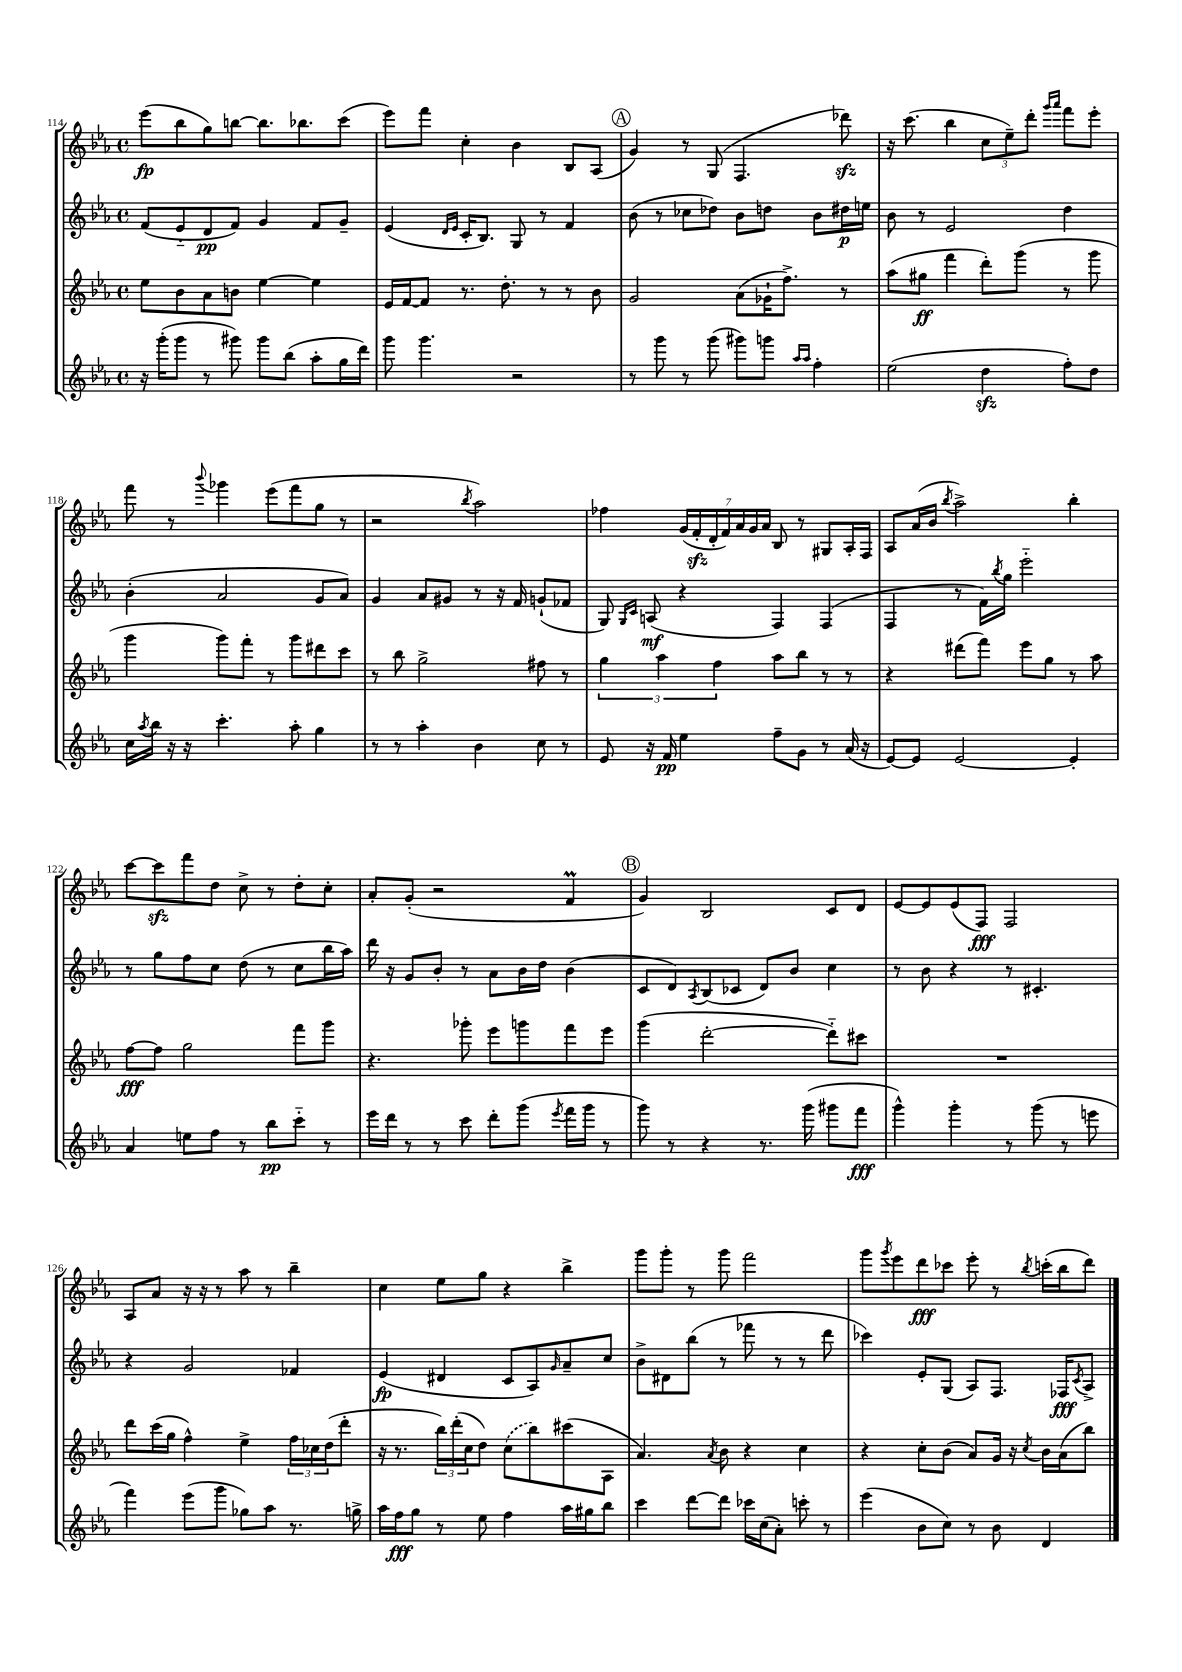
<<
\new StaffGroup <<
\new Staff = "s0" {
    \clef treble \key ees \major \defaultTimeSignature \time 4/4
    ees'''8\fp( bes''8 g''8) b''8~ b''8. bes''8. c'''8( |
    ees'''8) f'''8 c''4-. bes'4 bes8 aes8( |
    \mark \markup { \circle "A" } g'4) r8 g8( f4. des'''8\sfz) |
    r16 c'''8.( bes''4 \tuplet 3/2 { c''8 ees''8--) d'''8-. } \grace { g'''16 aes'''16 } f'''8 ees'''8-. |
    f'''8 r8 \appoggiatura { bes'''8 } ges'''4 ees'''8( f'''8 g''8 r8 |
    r2 \acciaccatura { bes''8 } aes''2) |
    fes''4 \tuplet 7/4 { g'16( f'16-.\sfz d'16-. f'16) aes'16 g'16 aes'16 } bes8 r8 gis8 aes16-. f16 |
    aes8 aes'16( bes'16 \acciaccatura { bes''8 } aes''2->) bes''4-. |
    c'''8~ c'''8\sfz f'''8 d''8 c''8-> r8 d''8-. c''8-. |
    aes'8-. g'8-.( r2 f'4\prall |
    \mark \markup { \circle "B" } g'4) bes2 c'8 d'8 |
    ees'8~ ees'8 ees'8( f8\fff) f2 |
    aes8 aes'8 r16 r16 r8 aes''8 r8 bes''4-- |
    c''4 ees''8 g''8 r4 bes''4-> |
    g'''8 g'''8-. r8 g'''8 f'''2 |
    g'''8 \acciaccatura { g'''8 } ees'''8 d'''8\fff ces'''8 ees'''8-. r8 \acciaccatura { bes''8 } c'''16-.( bes''16 d'''8) \bar "|." |
}
\new Staff = "s1" {
    \clef treble \key ees \major \defaultTimeSignature \time 4/4
    f'8( ees'8-_ d'8\pp f'8) g'4 f'8 g'8-- |
    ees'4( \grace { d'16 ees'16 } c'16-. bes8.) g8 r8 f'4 |
    \mark \markup { \circle "A" } bes'8( r8 ces''8 des''8) bes'8 d''8 bes'8 dis''16\p e''16 |
    bes'8 r8 ees'2 d''4 |
    bes'4-.( aes'2 g'8 aes'8) |
    g'4 aes'8 gis'8 r8 r16 f'16 g'8-!( fes'8 |
    g8) \grace { g16 c'16 } a8\mf( r4 f4) f4( |
    f4 r8 f'16) \acciaccatura { bes''8 } g''16 ees'''2-_ |
    r8 g''8 f''8 c''8 d''8( r8 c''8 bes''16 aes''16) |
    d'''16 r16 g'8 bes'8-. r8 aes'8 bes'16 d''16 bes'4( |
    \mark \markup { \circle "B" } c'8 d'8) \acciaccatura { aes8 } bes8( ces'8 d'8) bes'8 c''4 |
    r8 bes'8 r4 r8 cis'4.-. |
    r4 g'2 fes'4 |
    ees'4\fp( dis'4 c'8 aes8) \grace { g'16 } aes'8-- c''8 |
    bes'8-> dis'8 bes''8( r8 fes'''8 r8 r8 d'''8 |
    ces'''4) ees'8-. g8( aes8) f8. fes16\fff \acciaccatura { c'8 } aes8-> \bar "|." |
}
\new Staff = "s2" {
    \clef treble \key ees \major \defaultTimeSignature \time 4/4
    ees''8 bes'8 aes'8 b'8 ees''4~ ees''4 |
    ees'16 f'16~ f'8 r8. d''8.-. r8 r8 bes'8 |
    \mark \markup { \circle "A" } g'2 aes'8( ges'16-! f''8.->) r8 |
    aes''8( gis''8\ff f'''4 d'''8-.) g'''8( r8 g'''8 |
    g'''4 g'''8) f'''8-. r8 g'''8 dis'''8 c'''8 |
    r8 bes''8 g''2-> fis''8 r8 |
    \tuplet 3/2 { g''4 aes''4 f''4 } aes''8 bes''8 r8 r8 |
    r4 dis'''8( f'''8) ees'''8 g''8 r8 aes''8 |
    f''8~\fff f''8 g''2 f'''8 g'''8 |
    r4. ges'''8-. ees'''8 g'''8 f'''8 ees'''8 |
    \mark \markup { \circle "B" } g'''4( d'''2~-. d'''8-_) cis'''8 |
    R1 |
    d'''8 c'''16( g''16 f''4-^) ees''4-> \tuplet 3/2 { f''16 ces''16 d''16( } d'''8-. |
    r16 r8. \tuplet 3/2 { bes''16) d'''16-.( c''16 } d''8) \once \slurDashed c''8( bes''8) cis'''8( aes8 |
    aes'4.) \acciaccatura { aes'8 } bes'8 r4 c''4 |
    r4 c''8-. bes'8( aes'8) g'16 r16 \acciaccatura { c''8 } bes'16 aes'16( bes''8) \bar "|." |
}
\new Staff = "s3" {
    \clef treble \key ees \major \defaultTimeSignature \time 4/4
    r16 g'''16-.( g'''8 r8 gis'''8) gis'''8 bes''8( aes''8-. g''16 d'''16) |
    g'''8 g'''4. r2 |
    \mark \markup { \circle "A" } r8 g'''8 r8 g'''8( gis'''8) g'''8 \grace { aes''16 aes''16 } f''4-. |
    ees''2( d''4\sfz f''8-.) d''8 |
    c''16 \acciaccatura { aes''8 } bes''16 r16 r16 c'''4.-. aes''8-. g''4 |
    r8 r8 aes''4-. bes'4 c''8 r8 |
    ees'8 r16 f'16\pp ees''4 f''8-- g'8 r8 aes'16( r16 |
    ees'8~) ees'8 ees'2~ ees'4-. |
    aes'4 e''8 f''8 r8 bes''8\pp c'''8-_ r8 |
    ees'''16 d'''16 r8 r8 c'''8 d'''8-. g'''8( \acciaccatura { ees'''8 } f'''16 g'''16 r8 |
    \mark \markup { \circle "B" } g'''8) r8 r4 r8. g'''16( gis'''8 f'''8\fff |
    g'''4-^) g'''4-. r8 g'''8( r8 e'''8 |
    f'''4) ees'''8( g'''8 ges''8) aes''8 r8. g''16-> |
    aes''16 f''16\fff g''8 r8 ees''8 f''4 aes''16 gis''16 bes''8 |
    c'''4 d'''8~ d'''8 ces'''16 c''16( aes'8-.) c'''8-. r8 |
    ees'''4( bes'8 c''8) r8 bes'8 d'4 \bar "|." |
}
>>
>>
\layout { \context { \Score currentBarNumber = #114 } }
